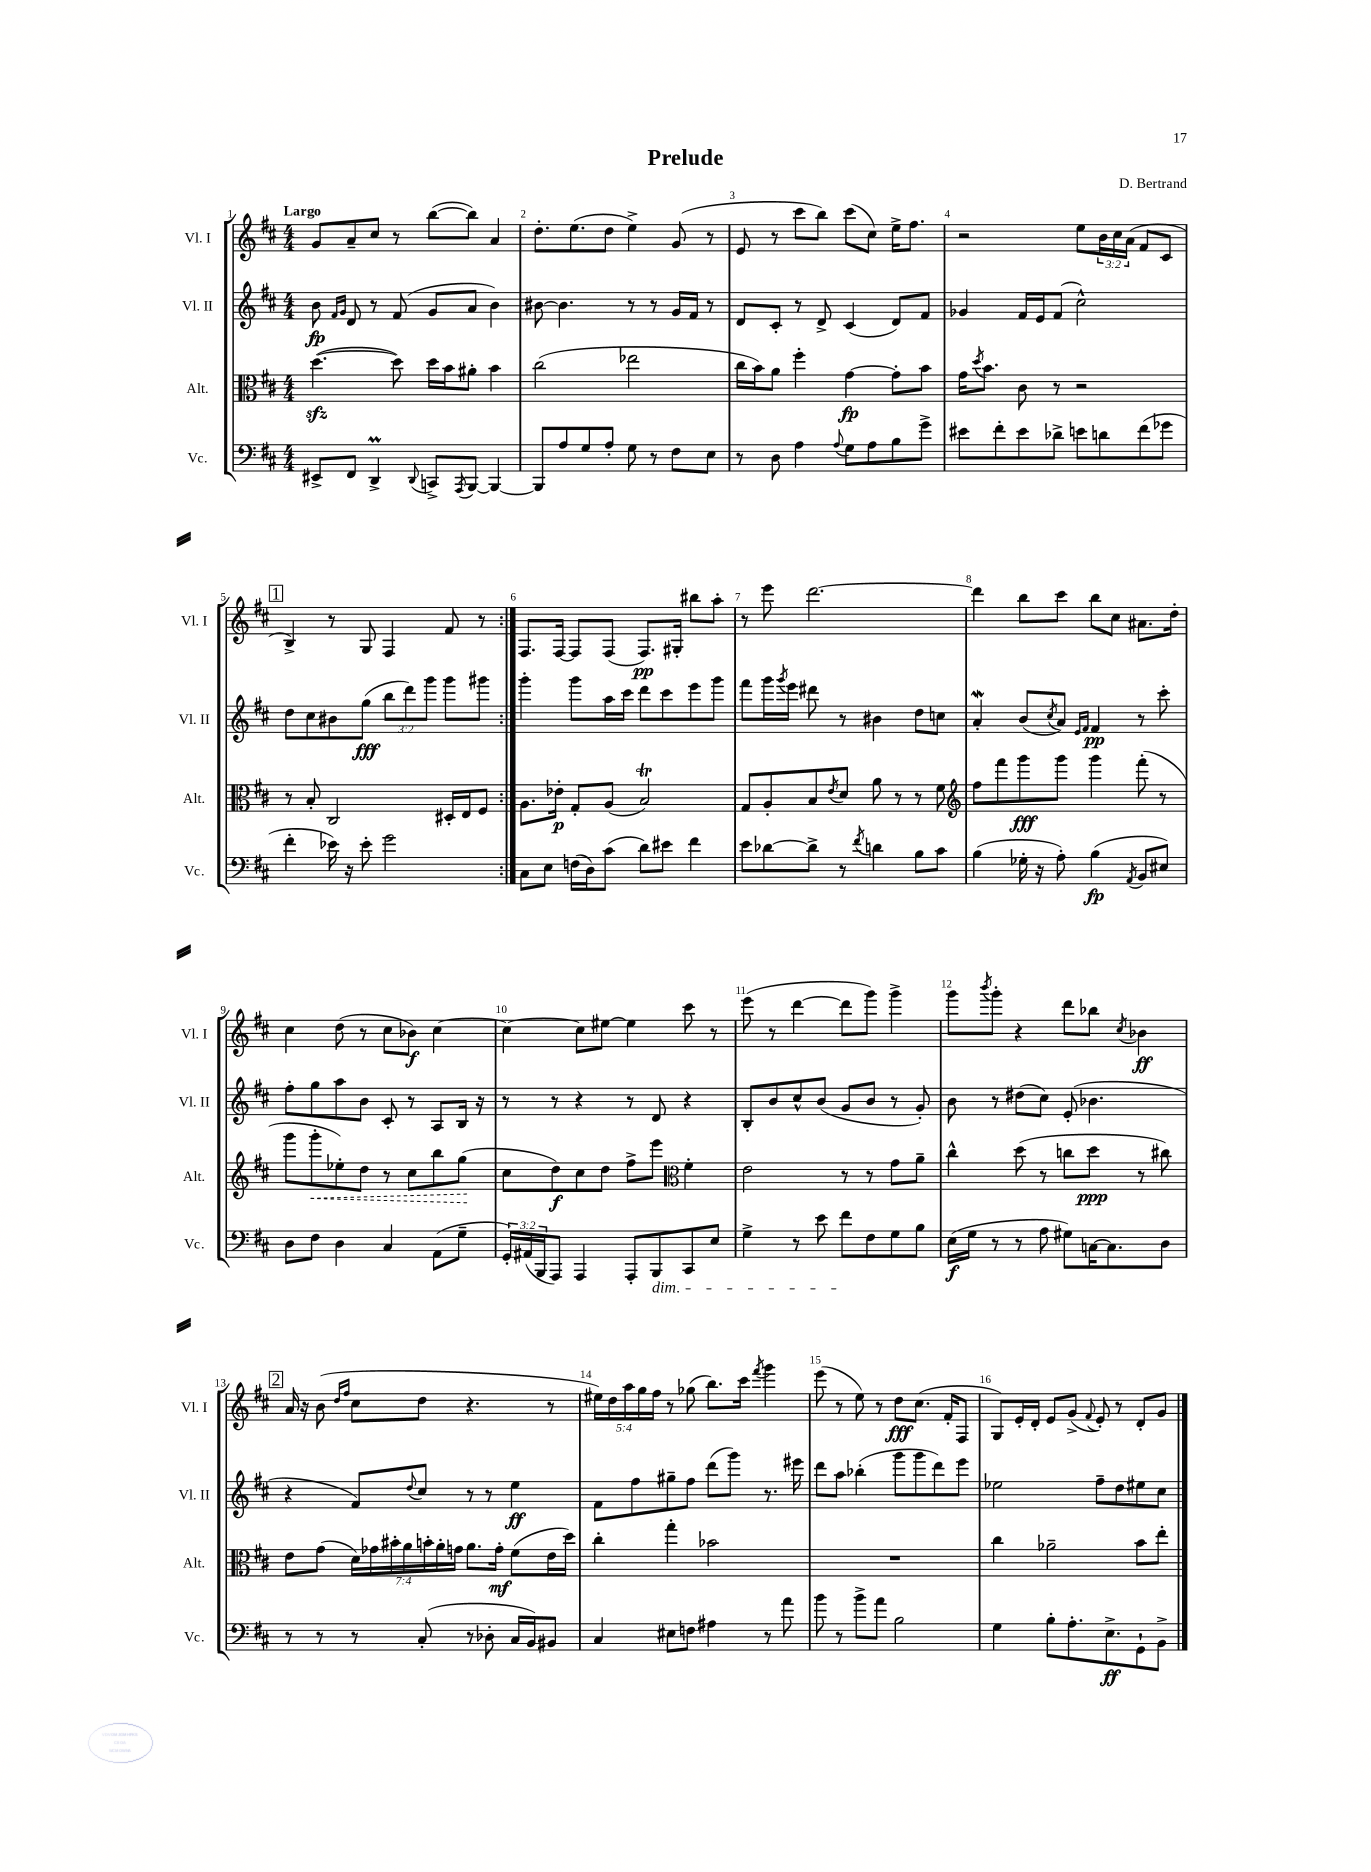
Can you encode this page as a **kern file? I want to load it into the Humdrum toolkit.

**kern	**dynam	**kern	**dynam	**kern	**dynam	**kern	**dynam
*part4	*part4	*part3	*part3	*part2	*part2	*part1	*part1
*staff4	*staff4	*staff3	*staff3	*staff2	*staff2	*staff1	*staff1
*I"Vc.	*	*I"Alt.	*	*I"Vl. II	*	*I"Vl. I	*
*I'Vc.	*	*I'Alt.	*	*I'Vl. II	*	*I'Vl. I	*
*clefF4	*	*clefC3	*	*clefG2	*	*clefG2	*
*k[f#c#]	*	*k[f#c#]	*	*k[f#c#]	*	*k[f#c#]	*
*M4/4	*	*M4/4	*	*M4/4	*	*M4/4	*
=1	=1	=1	=1	=1	=1	=1	=1
!	!	!	!	!	!	!LO:TX:a:B:t=Largo	!
8EE#X^/L	.	([4.ddzz\	.	8b\	fp	8g/L	.
.	.	.	.	16qqf#/LL	.	.	.
.	.	.	.	16qqg/JJ	.	.	.
8FF#/J	.	.	.	8d/	.	8a~/	.
4DDM^/	.	.	.	8r	.	8cc#/J	.
.	.	8dd\])	.	(8f#/	.	8r	.
8qqDD/	.	.	.	.	.	.	.
8CCn^/L	.	16dd\LL	.	8g/L	.	([8bb\L	.
.	.	16b\J	.	.	.	.	.
8qAAA/	.	.	.	.	.	.	.
[8BBB/J	.	8a#X'\J	.	8a/J	.	8bb\J])	.
4BBB/_	.	4b\	.	4b\)	.	4a/	.
=2	=2	=2	=2	=2	=2	=2	=2
8BBB/L]	.	(2cc#\	.	[8b#X\	.	8.dd'\L	.
8A/	.	.	.	4.b#\]	.	.	.
.	.	.	.	.	.	(8.ee\	.
8G/	.	.	.	.	.	.	.
8A'/J	.	.	.	.	.	8dd\J	.
8G\	.	2ee-X\	.	8r	.	4ee^\)	.
8r	.	.	.	8r	.	.	.
8F#\L	.	.	.	16g/LL	.	(8g/	.
.	.	.	.	16f#/JJ	.	.	.
8E\J	.	.	.	8r	.	8r	.
=3	=3	=3	=3	=3	=3	=3	=3
8r	.	16cc#\LL	.	8d/L	.	8e/	.
.	.	16b\J)	.	.	.	.	.
8D\	.	8a\J	.	8c#'/J	.	8r	.
4A\	.	4ff#'\	.	8r	.	8ccc#\L	.
.	.	.	.	8d^/	.	8bb\J)	.
8qqA/	.	.	.	.	.	.	.
8G\L	.	[4g\	fp	(4c#/	.	(8ccc#\L	.
8A\	.	.	.	.	.	8cc#\J)	.
8B\	.	8g'\L]	.	8d/L)	.	16ee^\KL	.
.	.	.	.	.	.	8.ff#\J	.
8g^\J	.	8b\J	.	8f#/J	.	.	.
=4	=4	=4	=4	=4	=4	=4	=4
8e#X\L	.	16g\KL	.	4g-X/	.	2r	.
.	.	8qdd/	.	.	.	.	.
.	.	8.b\J	.	.	.	.	.
8f#'\	.	.	.	.	.	.	.
8e#\	.	8c#\	.	16f#/LL	.	.	.
.	.	.	.	16e/J	.	.	.
8d-X^\J	.	8r	.	(8f#/J	.	.	.
8en\L	.	2r	.	2cc#^^\)	.	8ee\L	.
8dn\	.	.	.	.	.	24b\L	.
.	.	.	.	.	.	24cc#\	.
.	.	.	.	.	.	(24a\JJ	.
(8f#\	.	.	.	.	.	8f#/L	.
8g-X\J	.	.	.	.	.	8c#/J	.
!!LO:LB:g=z
!!LO:REH:place=s1:t=1
=5	=5	=5	=5	=5	=5	=5	=5
4f#'\	.	8r	.	8dd\L	.	4B^/)	.
.	.	8B'/	.	8cc#\	.	.	.
16e-X\)	.	2C#/	.	8b#X\	.	8r	.
16r	.	.	.	.	.	.	.
8e-'\	.	.	.	(8gg\J	fff	8G/	.
2g\	.	.	.	12bb\L	.	4F#/	.
.	.	.	.	12ddd\)	.	.	.
.	.	.	.	12ggg\J	.	.	.
.	.	16D#X'/LL	.	8ggg\L	.	8f#/	.
.	.	16E/J	.	.	.	.	.
.	.	8F#/J	.	8ggg#X\J	.	8r	.
=6:|!	=6:|!	=6:|!	=6:|!	=6:|!	=6:|!	=6:|!	=6:|!
8C#\L	.	8.A\L	.	4ggg'\	.	8.F#/L	.
8E\J	.	.	.	.	.	.	.
.	.	16e-X'\Jk	p	.	.	[16F#/Jk	.
(16Fn\LL	.	8G'/L	.	8ggg\L	.	8F#/L]	.
16D\J)	.	.	.	.	.	.	.
(8c#\J	.	(8A/J	.	16aa\L	.	(8F#/J	.
.	.	.	.	16ccc#\JJ	.	.	.
8d\L)	.	2BT/)	.	8ddd\L	.	8.F#/L)	pp
8e#X\J	.	.	.	8ccc#\	.	.	.
.	.	.	.	.	.	16G#X'/Jk	.
4f#\	.	.	.	8eee\	.	8bb#X\L	.
.	.	.	.	8ggg\J	.	8aa'\J	.
=7	=7	=7	=7	=7	=7	=7	=7
8e\L	.	8G/L	.	8fff#\L	.	8r	.
[8d-X\	.	8A'/	.	16ggg\L	.	8eee\	.
.	.	.	.	8qggg/	.	.	.
.	.	.	.	16eee\JJ	.	.	.
8d-^\J]	.	8B/	.	8ddd#X\	.	[2.ddd\	.
.	.	8qe/	.	.	.	.	.
8r	.	8d/J	.	8r	.	.	.
8qf#/	.	.	.	.	.	.	.
4dn\	.	8a\	.	4b#X\	.	.	.
.	.	8r	.	.	.	.	.
8B\L	.	8r	.	8dd\L	.	.	.
8c#\J	.	8f#\	.	8ccn\J	.	.	.
=8	=8	=8	=8	=8	=8	=8	=8
*	*	*clefG2	*	*	*	*	*
(4B\	.	8ff#\L	.	4aW'/	.	4ddd\]	.
.	.	8fff#\	.	.	.	.	.
16G-X'\	.	8ggg\	fff	(8b/L	.	8bb\L	.
16r	.	.	.	.	.	.	.
.	.	.	.	8qcc#/	.	.	.
8A'\)	.	8ggg\J	.	8a/J)	.	8ccc#\J	.
.	.	.	.	16qqe/LL	.	.	.
.	.	.	.	16qqf#/JJ	.	.	.
(4B\	fp	4ggg\	.	4f#/	pp	8bb\L	.
.	.	.	.	.	.	8cc#\J	.
8qAA/	.	.	.	.	.	.	.
8BB/L	.	(8fff#'\	.	8r	.	8.a#X\L	.
8E#X/J)	.	8r	.	8ccc#'\	.	.	.
.	.	.	.	.	.	16dd'\Jk	.
!!LO:LB:g=z
=9	=9	=9	=9	=9	=9	=9	=9
8D\L	.	8ggg\L	.	8ff#'\L	.	4cc#\	.
!	!	!	!LO:HP:b	!	!	!	!
8F#\J	.	8ggg'\	<	8gg\	.	.	.
4D\	.	8ee-X'\)	.	8aa\	.	(8dd\	.
.	.	8dd\J	.	8b\J	.	8r	.
4C#/	.	8r	.	8c#'/	.	8cc#\L	.
.	.	8cc#\L	.	8r	.	8b-X\J)	f
(8AA\L	.	8bb\	.	8A/L	.	[4cc#\	.
8G~\J	.	(8gg\J	.	16B/Jk	.	.	.
.	.	.	.	16r	.	.	.
.	.	.	[	.	.	.	.
=10	=10	=10	=10	=10	=10	=10	=10
24GG'/LL)	.	8cc#\L	.	8r	.	4cc#\_	.
(24AA#X/	.	.	.	.	.	.	.
24BBB/J	.	.	.	.	.	.	.
8AAA/J)	.	8dd\)	f	8r	.	.	.
4AAA/	.	8cc#\	.	4r	.	8cc#\L]	.
.	.	8dd\J	.	.	.	[8ee#X\J	.
8AAA'/L	.	8ff#^\L	.	8r	.	4ee#\]	.
!LO:TX:b:i:t=dim.	!	!	!	!	!	!	!
8BBB/	.	8eee\J	.	8d/	.	.	.
*	*	*clefC3	*	*	*	*	*
8CC#/	.	4f#'\	.	4r	.	8ccc#\	.
8E/J	.	.	.	.	.	8r	.
=11	=11	=11	=11	=11	=11	=11	=11
4G^\	.	2e\	.	8B'/L	.	(8eee\	.
.	.	.	.	8b/	.	8r	.
8r	.	.	.	8cc#^^/	.	[4ddd\	.
8e\	.	.	.	(8b/J	.	.	.
8f#\L	.	8r	.	8g/L	.	8ddd\L]	.
8F#\	.	8r	.	8b/J	.	8ggg\J)	.
8G\	.	8g\L	.	8r	.	4ggg^\	.
8B\J	.	8a~\J	.	8g'/)	.	.	.
=12	=12	=12	=12	=12	=12	=12	=12
(16E\LL	f	4cc#^^\	.	8b\	.	8ggg\L	.
16G\JJ	.	.	.	.	.	.	.
.	.	.	.	.	.	8qbbb/	.
8r	.	.	.	8r	.	8ggg'\J	.
8r	.	(8dd\	.	(8dd#X\L	.	4r	.
8A\	.	8r	.	8cc#\J)	.	.	.
8G#X\L)	.	8ccn\L	.	(8e'/	.	8ddd\L	.
[16Cn\K	.	8dd\J	ppp	4.b-X\	.	8bb-X\J	.
8.C\]	.	.	.	.	.	.	.
.	.	.	.	.	.	8qcc#/	.
.	.	8r	.	.	.	4b-X\	ff
8D\J	.	8cc#X\)	.	.	.	.	.
!!LO:LB:g=z
!!LO:REH:place=s1:t=2
=13	=13	=13	=13	=13	=13	=13	=13
8r	.	8e\L	.	4r	.	16a/	.
.	.	.	.	.	.	16r	.
8r	.	(8g\J	.	.	.	(8b\	.
.	.	.	.	.	.	16qqdd/LL	.
.	.	.	.	.	.	16qqff#/JJ	.
8r	.	28d\LL)	.	8f#/L)	.	8cc#\L	.
.	.	28g-X\	.	.	.	.	.
.	.	28b#X'\	.	.	.	.	.
.	.	28a\	.	.	.	.	.
.	.	.	.	8qqdd/	.	.	.
(8C#'/	.	.	.	8cc#/J	.	8dd\J	.
.	.	28bn'\	.	.	.	.	.
.	.	28a'\	.	.	.	.	.
.	.	28gn\JJ	.	.	.	.	.
8r	.	8.a\L	.	8r	.	4.r	.
8D-X'\	.	.	.	8r	.	.	.
.	.	16g'\Jk	mf	.	.	.	.
16C#/LL	.	(8f#\L	.	4ee\	ff	.	.
16BB/J)	.	.	.	.	.	.	.
8BB#X/J	.	16e\L	.	.	.	8r	.
.	.	16dd\JJ)	.	.	.	.	.
=14	=14	=14	=14	=14	=14	=14	=14
4C#/	.	4cc#'\	.	8f#\L	.	20ee#X\LL)	.
.	.	.	.	.	.	20dd\	.
.	.	.	.	.	.	20aa\	.
.	.	.	.	8ff#\	.	.	.
.	.	.	.	.	.	20gg\	.
.	.	.	.	.	.	20ff#\JJ	.
8E#X\L	.	4gg'\	.	8gg#X~\	.	8r	.
8Fn\J	.	.	.	8ff#\J	.	(8gg-X\	.
4A#X\	.	2b-X\	.	(8ddd\L	.	8.bb\L)	.
.	.	.	.	8ggg\J)	.	.	.
.	.	.	.	.	.	16ccc#\Jk	.
.	.	.	.	.	.	8qfff#/	.
8r	.	.	.	8.r	.	4ggg\	.
8a\	.	.	.	.	.	.	.
.	.	.	.	16eee#X\	.	.	.
=15	=15	=15	=15	=15	=15	=15	=15
8b\	.	1r	.	8ddd\L	.	(8eee\	.
8r	.	.	.	8aa\J	.	8r	.
8b^\L	.	.	.	(4bb-X'\	.	8ee\)	.
8a\J	.	.	.	.	.	8r	.
2B\	.	.	.	8ggg\L	.	8dd\L	fff
.	.	.	.	8ggg\	.	(8.cc#\J	.
.	.	.	.	8ddd\)	.	.	.
.	.	.	.	.	.	16f#'/KL	.
.	.	.	.	8eee\J	.	8F#/J	.
=16	=16	=16	=16	=16	=16	=16	=16
4G\	.	4cc#\	.	2ee-X\	.	8G/L)	.
.	.	.	.	.	.	16e'/L	.
.	.	.	.	.	.	16d'/JJ	.
8B'\L	.	2a-X~\	.	.	.	8e/L	.
8.A'\	.	.	.	.	.	(8g^/J	.
.	.	.	.	.	.	8qqf#/	.
.	.	.	.	8ff#~\L	.	8e'/)	.
8.E^\	ff	.	.	.	.	.	.
.	.	.	.	8dd\	.	8r	.
8GG`\	.	8b\L	.	8ee#X\	.	8d'/L	.
8BB^\J	.	8ee'\J	.	8cc#\J	.	8g/J	.
==	==	==	==	==	==	==	==
*-	*-	*-	*-	*-	*-	*-	*-
